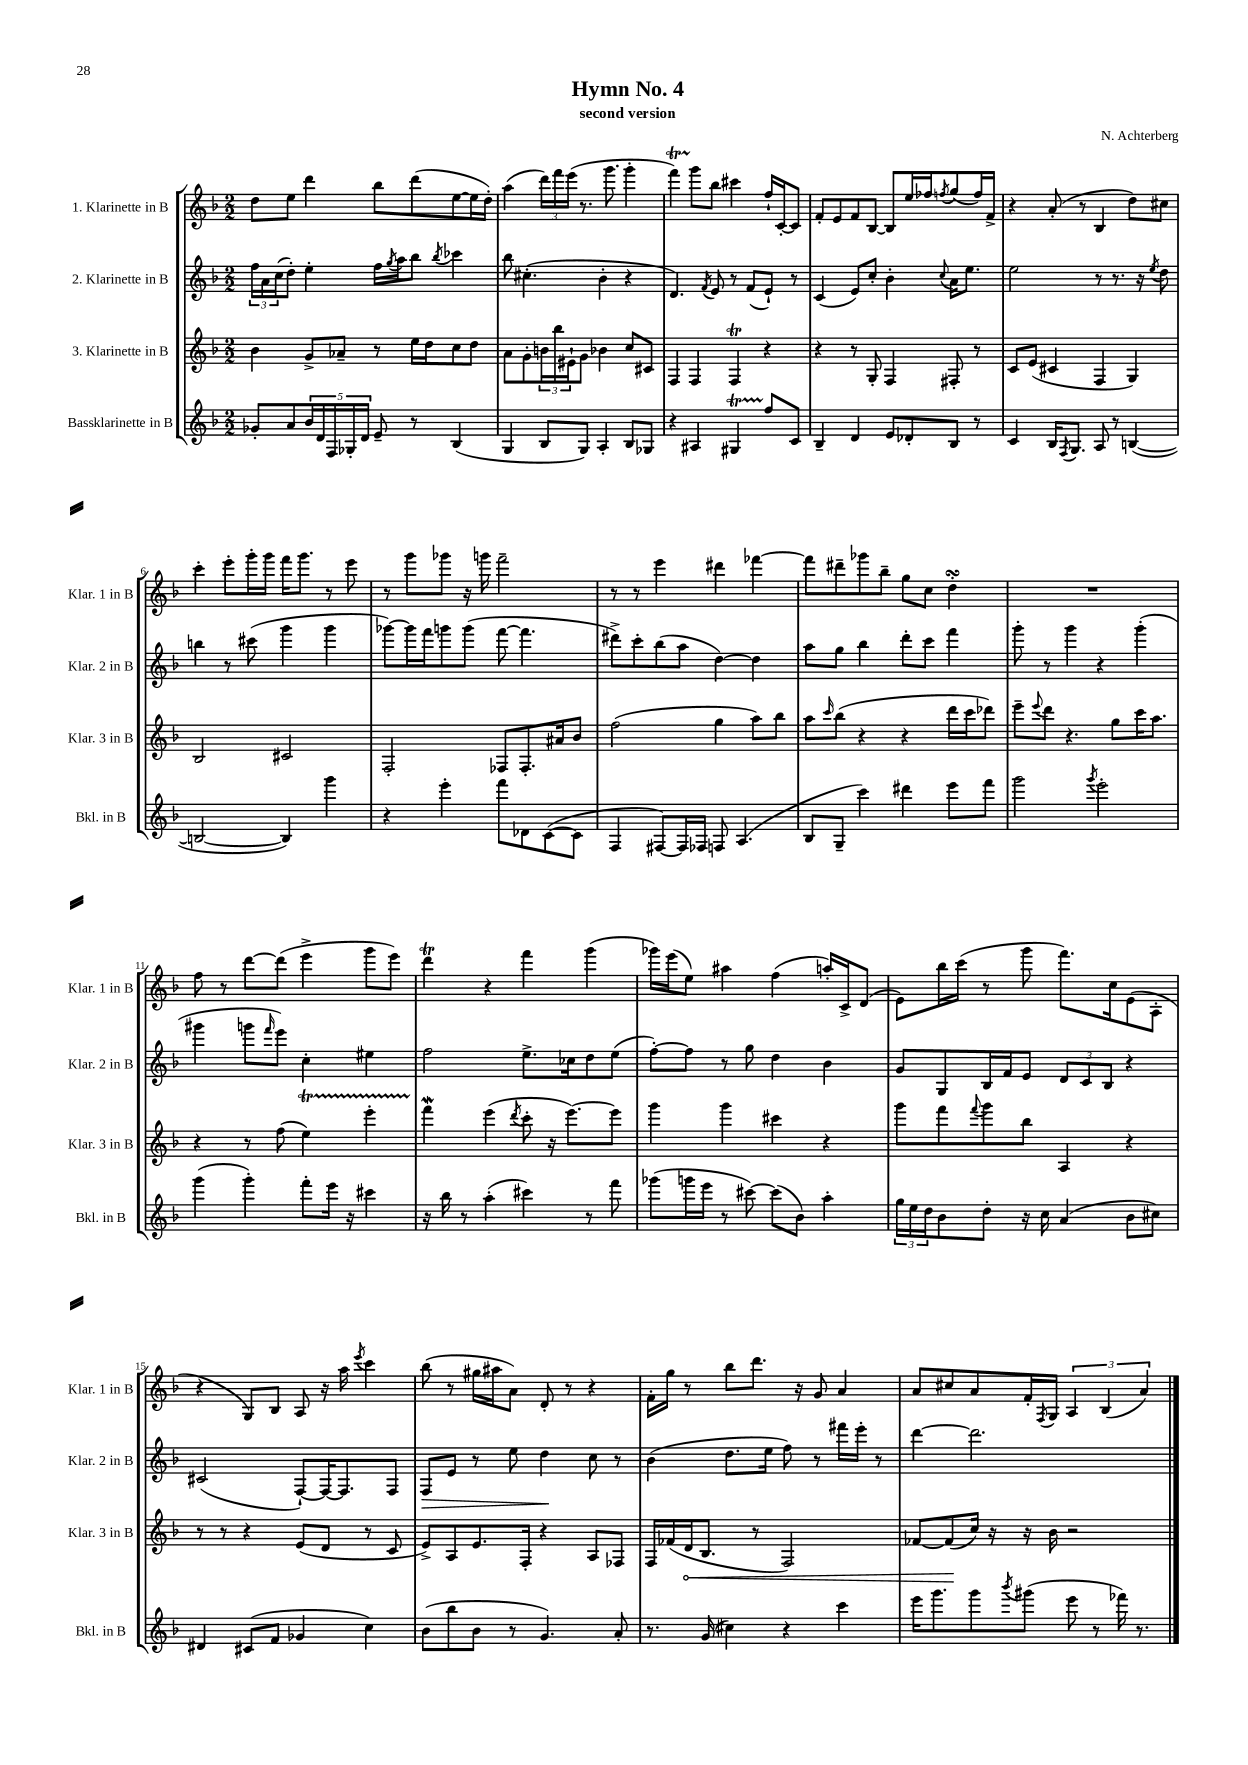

**kern	**kern	**kern	**kern
*staff4	*staff3	*staff2	*staff1
*clefG2	*clefG2	*clefG2	*clefG2
*k[b-]	*k[b-]	*k[b-]	*k[b-]
*M2/2	*M2/2	*M2/2	*M2/2
8g-'	4b-	24ff	8dd
.	.	24a	.
.	.	(24cc	.
8a	.	8dd')	8ee
20b-	8g^	4ee'	4ddd
20d	.	.	.
20F	.	.	.
.	8a-~	.	.
20G-'	.	.	.
20d	.	.	.
8e~	8r	16ff	8bb-
.	.	8qgg	.
.	.	16aa	.
8r	16ee	8bb-	(8ddd
.	16dd	.	.
.	.	8qbb-	.
(4B-	8cc	4ccc-	[8ee
.	8dd	.	16ee]
.	.	.	16dd')
=	=	=	=
4G	8a	8bb-	(4aa
.	8g'	(4.cc#'	.
8B-	24b	.	24ddd)
.	24bb-	.	24fff
.	24e#`	.	(24eee
8G)	8g	.	8.r
4A'	4b-	4b-'	.
.	.	.	8.ggg
8B-	8cc	4r	4ggg'
8G-	8c#	.	.
=	=	=	=
4r	4F	4.d)	4fff)
4A#	4F	.	8ggg
.	.	8qf	.
.	.	8e	8bb-
4G#	4F	8r	4ccc#
.	.	(8f	.
8ff	4r	8e`)	16ff`
.	.	.	[16c'
8c	.	8r	8c]
=	=	=	=
4B-~	4r	(4c	8f'
.	.	.	8e
4d	8r	8e)	8f
.	8G'	8cc'	[8B-
8e	4F	4b-'	8B-]
8d-'	.	.	16ee
.	.	.	16ff-
.	.	8qqcc	8qff
8B-	8F#'	16a	(8gg
.	.	8.ee	.
8r	8r	.	16ff)
.	.	.	16f^
=	=	=	=
4c	8c	2ee	4r
.	(8e	.	.
16B-	4c#	.	(8a'
8qF	.	.	.
8.G	.	.	.
.	.	.	8r
8A	4F	8r	4B-
8r	.	8.r	.
([4B	4G)	.	8dd)
.	.	16r	.
.	.	8qee	.
.	.	8dd	8cc#
=	=	=	=
2B_	2B-	4bb	4ccc'
.	.	8r	8eee'
.	.	(8ccc#	16ggg'
.	.	.	16ggg
4B])	2c#	4ggg	16fff
.	.	.	8.ggg
4ggg	.	4ggg	8r
.	.	.	8eee
=	=	=	=
4r	2F'	[8ggg-)	8r
.	.	16ggg-]	8ggg
.	.	16fff	.
4eee'	.	8ggg	8ggg-
.	.	(8ggg	16r
.	.	.	16ggg
8fff	8F-	[8fff	2fff~
8d-	8.F-'	4.fff]	.
([8c	.	.	.
.	16a#	.	.
8c]	8b-	.	.
=	=	=	=
4F	(2ff	8ddd#^)	8r
.	.	8ccc'	8r
[8F#)	.	(8bb-	4eee
16F#]	.	8aa	.
16F-	.	.	.
8F	4gg	[4dd)	4ddd#
(4.A	.	.	.
.	8aa)	4dd]	[4fff-
.	8bb-	.	.
=	=	=	=
8B-	8aa	8aa	8fff-]
.	16qqccc	.	.
8G~	(8bb-	8gg	8ddd#~
4ccc)	4r	4bb-	8ggg-
.	.	.	8bb-~
4ddd#	4r	8ddd'	8gg
.	.	8ccc	8cc
8eee	16ddd	4fff	4dd'
.	16ccc	.	.
8fff	8ddd-)	.	.
=	=	=	=
2ggg	8eee~	8ggg'	1r
.	8qqeee	.	.
.	8ddd	8r	.
.	4.r	4ggg	.
8qggg	.	.	.
2eee'	.	4r	.
.	8gg	.	.
.	16ccc	(4ggg'	.
.	8.aa	.	.
=	=	=	=
(4ggg	4r	4ggg#	8ff
.	.	.	8r
4ggg')	8r	8ggg	[8ddd
.	.	16qqfff	.
.	(8ff	8eee)	(8ddd]
8fff'	4ee)	4cc'	4eee^
16eee	.	.	.
16r	.	.	.
4ccc#	4eee'	4ee#	8ggg
.	.	.	8eee)
=	=	=	=
16r	4fff	2ff	4ddd
16bb-	.	.	.
8r	.	.	.
(4aa'	(4eee	.	4r
.	8qddd	.	.
4ccc#)	8ccc'	8.ee^	4fff
.	16r	.	.
.	[8.eee)	16cc-	.
8r	.	8dd	(4ggg
8fff	8eee]	(8ee	.
=	=	=	=
(8ggg-	4ggg	[8ff')	16ggg-)
.	.	.	(16eee
16ggg	.	8ff]	8ee)
16eee	.	.	.
8r	4ggg	8r	4aa#
[8ccc#)	.	8gg	.
(8ccc#]	4ccc#	4dd	(4ff
8b-)	.	.	.
4aa'	4r	4b-	16aa')
.	.	.	16c^
.	.	.	(8d
=	=	=	=
24gg	8ggg	8g	8e)
24ee	.	.	.
24dd	.	.	.
8b-	8fff	8G	16bb-
.	.	.	(16ccc
.	8qqfff	.	.
8dd'	8ggg	16B-	8r
.	.	16f	.
16r	8bb-	8e	8ggg
16cc	.	.	.
(4a	4A	12d	8.fff)
.	.	12c	.
.	.	12B-	.
.	.	.	16cc
8b-	4r	4r	(8e
8cc#)	.	.	8A'
=	=	=	=
4d#	8r	(2c#	4r
.	8r	.	.
(8c#	4r	.	8G)
8f	.	.	8B-
4g-	(8e	[8F`)	8A
.	8d	16F_	16r
.	.	8.F]	16aa
.	.	.	8qeee
4cc)	8r	.	4ccc
.	8c	8F	.
=	=	=	=
(8b-	8e^)	8F	(8bb-
8bb-	8A	8e	8r
8b-	8.e	8r	16gg#
.	.	.	16aa#
8r	.	8ee	8a)
.	16F'	.	.
4.g)	4r	4dd	8d'
.	.	.	8r
.	8A	8cc	4r
8a'	8F-	8r	.
=	=	=	=
8.r	16F	(4b-	16f'
.	(16f-	.	16gg
.	16d	.	8r
(16g	8.B-	.	.
4cc#)	.	8.dd	8bb-
.	8r	.	8.ddd
.	.	16ee	.
4r	2F)	8ff)	.
.	.	.	16r
.	.	8r	8g
4ccc	.	16fff#	4a
.	.	16eee'	.
.	.	8r	.
=	=	=	=
16eee	[8f-	[4ddd	8a
8.ggg	.	.	.
.	(8f-]	.	8cc#
8ggg	16cc)	2.ddd]	8a
.	16r	.	.
8qbbb-	.	.	.
(8ggg#	16r	.	16f'
.	.	.	8qF
.	16b-	.	16G
8eee	2r	.	6A
8r	.	.	.
.	.	.	(6B-
16fff-)	.	.	.
8.r	.	.	.
.	.	.	6a)
==	==	==	==
*-	*-	*-	*-
